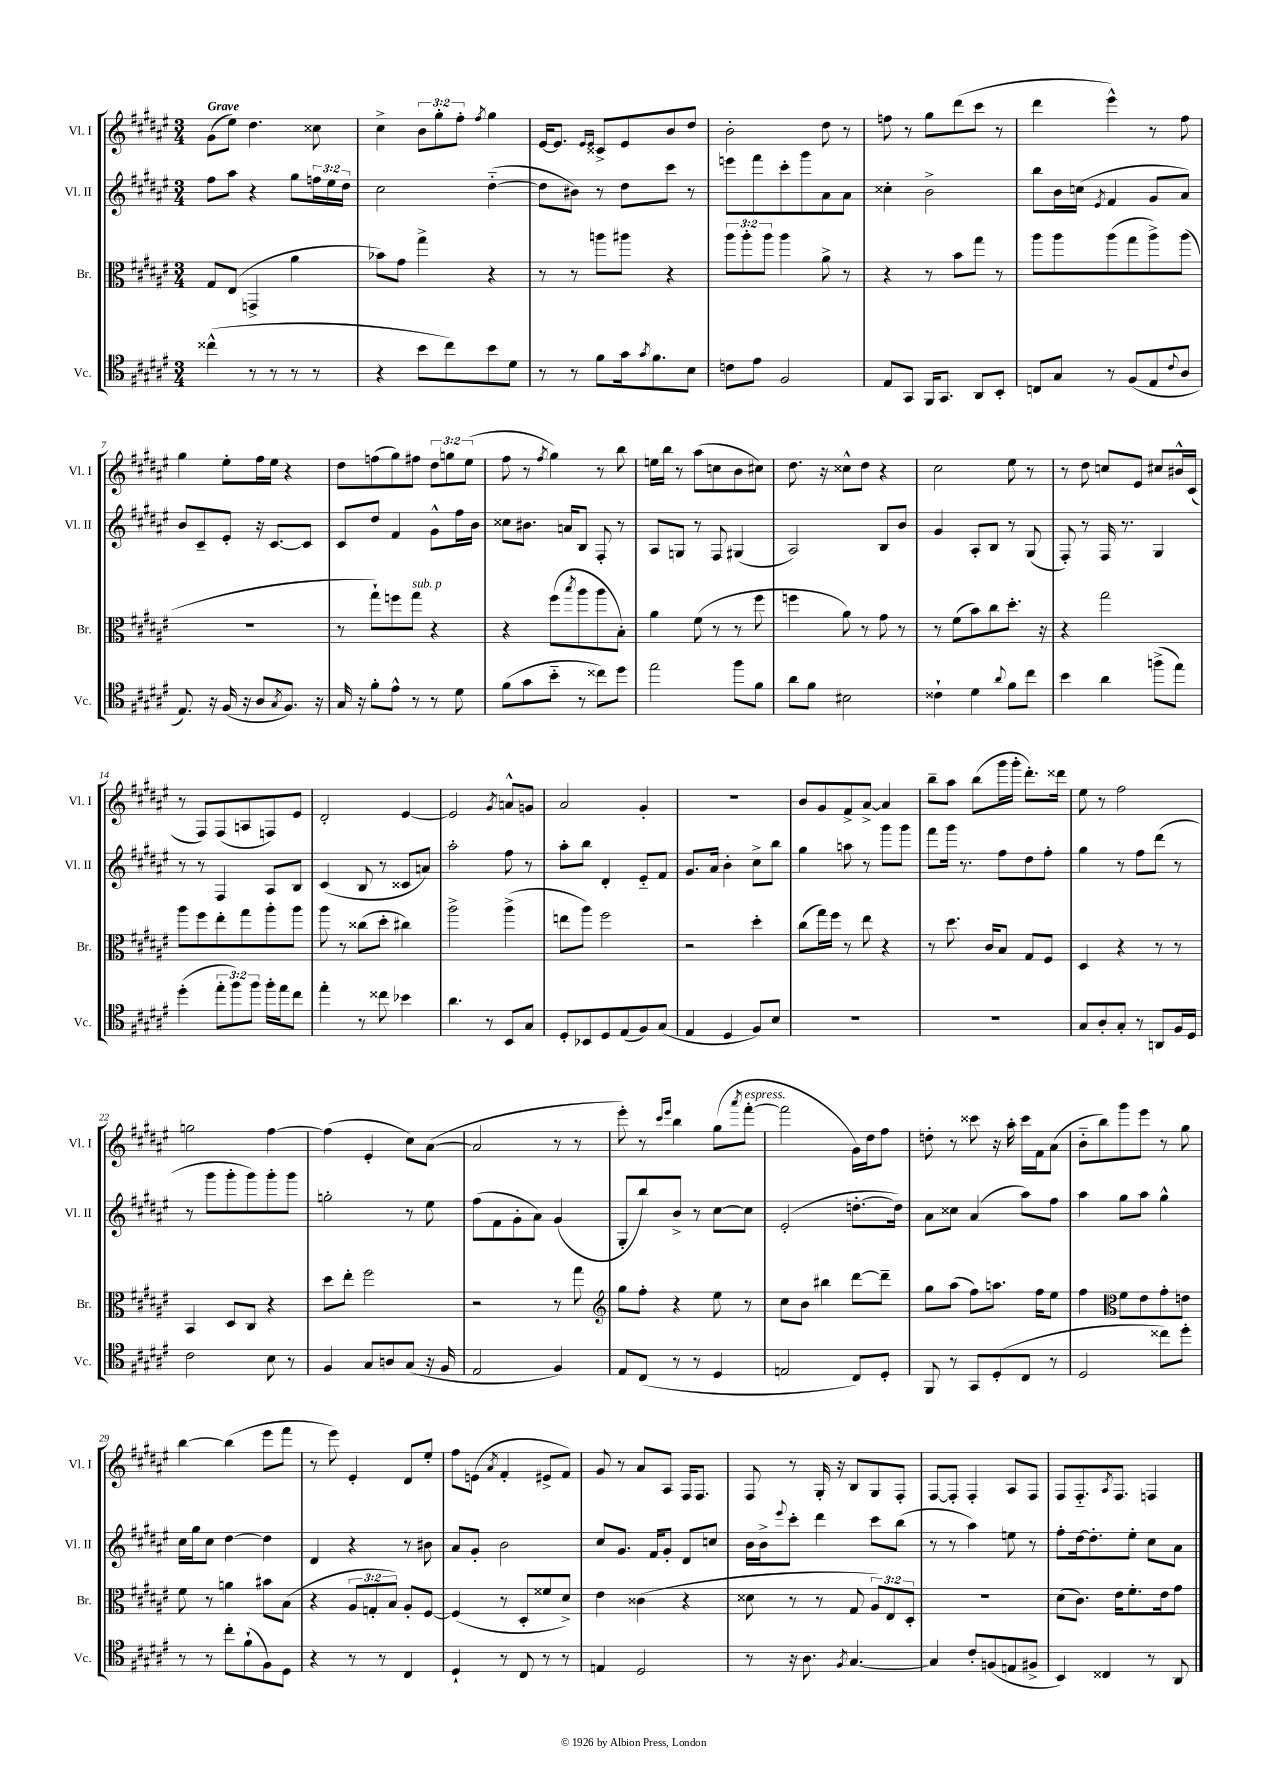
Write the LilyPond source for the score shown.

<<
\new StaffGroup <<
\new Staff = "s0" \with { instrumentName = "Vl. I" shortInstrumentName = "Vl. I" } {
    \clef treble \key fis \major \numericTimeSignature \time 3/4 \override Staff.TupletNumber.text = #tuplet-number::calc-fraction-text \tempo "Grave"
    gis'8( eis''8) dis''4. cisis''8 |
    cis''4-> \tuplet 3/2 { b'8 gis''8-. fis''8-. } \acciaccatura { fis''8 } gis''4 |
    eis'16~ eis'8. \grace { eis'16 eis'16 } cisis'8-> eis'8 b'8 dis''8 |
    b'2-. dis''8 r8 |
    f''8 r8 gis''8 dis'''8( cis'''8 r8 |
    dis'''4 eis'''4-^) r8 fis''8 |
    gis''4 eis''8-. fis''16 eis''16 r4 |
    dis''8 f''8( gis''8) fis''8 \tuplet 3/2 { dis''8 g''8 eis''8( } |
    fis''8 r8 \acciaccatura { fis''8 } gis''4) r8 b''8 |
    e''16 b''16 r8 ais''8( c''8 b'8 cis''8) |
    dis''8. r16 cisis''8-^ dis''8 r4 |
    cis''2 eis''8 r8 |
    r8 dis''8 c''8 eis'8 cis''8 bis'16-^ cis'16( |
    r8 fis8) fis8( a8 f8) eis'8 |
    dis'2-. eis'4~ |
    eis'2 \acciaccatura { gis'8 } a'8-^ g'8 |
    ais'2 gis'4-. |
    R2. |
    b'8 gis'8 fis'8-> ais'8~-> ais'4 |
    b''8-- ais''8 b''8( gis'''16 gis'''16-. dis'''8.-.) disis'''16 |
    eis''8 r8 fis''2 |
    g''2 fis''4~ |
    fis''4( eis'4-. cis''8) ais'8~( |
    ais'2 r8 r8 |
    eis'''8-.) r8 \grace { cis'''16 eis'''16 } b''4 gis''8( \acciaccatura { ais'''8 } fis'''8~-.^\markup { \italic "espress." } |
    fis'''2 gis'16) dis''16 fis''8 |
    d''8-. r8 cisis'''8 r16 ais''16-. cisis'''16 fis'16 ais'8( |
    b'8-_ b''8) gis'''8 eis'''8 r8 gis''8 |
    b''4~ b''4( eis'''8 fis'''8 |
    r8 eis'''8) eis'4-. dis'8 eis''8-. |
    fis''8 e'8( \acciaccatura { ais'8 } fis'4-. eis'8-> fis'8) |
    gis'8 r8 ais'8 ais8 fis16 fis8. |
    fis8 r8 gis16-. r16 b8 gis8 fis8-. |
    fis8~ fis8-. fis4-. ais8 fis8 |
    fis8 fis8.-_ \acciaccatura { ais8 } fis8. f4 \bar "|." |
}
\new Staff = "s1" \with { instrumentName = "Vl. II" shortInstrumentName = "Vl. II" } {
    \clef treble \key fis \major \numericTimeSignature \time 3/4 \override Staff.TupletNumber.text = #tuplet-number::calc-fraction-text
    fis''8 ais''8 r4 gis''8 \tuplet 3/2 { f''16 eis''16 dis''16 } |
    cis''2 dis''4~-_( |
    dis''8 bis'8) r8 dis''8 cis'''8 r8 |
    e'''8 fis'''8 cis'''8-. gis'''8 ais'8 ais'8 |
    cisis''4-. b'2-> |
    b''8 b'16 c''16( \acciaccatura { eis'8 } fis'4 gis'8 ais'8) |
    b'8 cis'8-- eis'8-. r16 cis'8.~ cis'8 |
    cis'8 dis''8 fis'4 gis'8-^ fis''16 b'16 |
    cisis''8 bis'8. a'16 b8 fis8-. r8 |
    ais8 g8 r8 fis8 gis4( |
    ais2) b8 b'8 |
    gis'4 ais8-. b8 r8 gis8( |
    fis8-.) r8 fis16 r8. gis4 |
    r8 r8 fis4 ais8 b8 |
    cis'4( b8 r8 cisis'8 a'8) |
    ais''2-. fis''8 r8 |
    ais''8-. b''8 dis'4-. eis'8-_ fis'8 |
    gis'8. ais'16 b'4-. cis''8-> b''8 |
    gis''4 a''8 r8 gis'''8 gis'''8 |
    fis'''8 gis'''16 r8. fis''8 dis''8 fis''8-. |
    gis''4 r8 fis''8 dis'''8( r8 |
    r8 gis'''8 gis'''8-. gis'''8) gis'''8-. gis'''8 |
    g''2-. r8 eis''8 |
    fis''8( fis'8 gis'8-. ais'8) gis'4( |
    gis8-. b''8) b'8-> r8 cis''8~ cis''8 |
    eis'2-.( d''8.~-. d''16) |
    ais'8 cisis''8 ais'4( ais''8) fis''8 |
    ais''4 gis''8 ais''8 gis''4-^ |
    cis''16 gis''16 cis''8 dis''4~ dis''4 |
    dis'4 r4 r8 bis'8 |
    ais'8 gis'8-. b'2 |
    cis''8 gis'8. fis'16 gis'8-. dis'8 c''8 |
    b'16 b'16-> \appoggiatura { eis'''8 } cis'''8-. dis'''4 cis'''8 b''8( |
    r8 r8 ais''4) e''8 r8 |
    fis''8-. dis''16~ dis''8.-. eis''8-. cis''8 ais'8 \bar "|." |
}
\new Staff = "s2" \with { instrumentName = "Br." shortInstrumentName = "Br." } {
    \clef alto \key fis \major \numericTimeSignature \time 3/4 \override Staff.TupletNumber.text = #tuplet-number::calc-fraction-text
    gis8 eis8( g,4-> ais'4 |
    bes'8) gis'8 gis''4-> r4 |
    r8 r8 a''8 ais''8 r4 |
    \tuplet 3/2 { ais''8 ais''8-. ais''8 } ais''4 ais'8-> r8 |
    r4 r8 b'8 gis''8 r8 |
    ais''8 ais''8 ais''8( gis''8 ais''8->) ais''8( |
    R2. |
    r8 gis''8-!) f''8 gis''8^\markup { \italic "sub. p" } r4 |
    r4 fis''8( \acciaccatura { b''8 } ais''8 ais''8 b8-.) |
    ais'4 fis'8( r8 r8 fis''8 |
    f''4 ais'8) r8 gis'8 r8 |
    r8 fis'8( b'8) cis''8 dis''8.-. r16 |
    r4 gis''2 |
    ais''8 fis''8 eis''8-. gis''8 ais''8-. ais''8 |
    ais''8 r8 cisis''8( dis''8-. cis''4) |
    ais''2-> ais''4->( |
    e''8 ais''8) fis''2 |
    r2 dis''4-. |
    cis''8( gis''16) fis''16 r8 eis''8 r4 |
    r8 dis''8. cis'16 b8 gis8 fis8 |
    dis4 r4 r8 r8 |
    b,4 dis8 cis8 r4 |
    dis''8 eis''8-. fis''2 |
    r2 r8 gis''8 |
    \clef treble gis''8 fis''8-. r4 eis''8 r8 |
    cis''8 b'8 bis''4 dis'''8~ dis'''8-- |
    gis''8 ais''8( fis''8) a''8. fis''16 eis''8 |
    fis''4 \clef alto fis'8 eis'8 gis'8-. e'8 |
    fis'8 r8 a'4 bis'8 b8( |
    r4 \tuplet 3/2 { ais8 g8-. b8) } ais8-. fis8~ |
    fis4( r8 dis8-. fisis'8 dis'8->) |
    eis'4 cisis'4( r4 |
    disis'8 r8 r8 gis8 \tuplet 3/2 { ais8) eis8 dis8-. } |
    R2. |
    dis'8( cis'8.) eis'16 fis'8.-. eis'16 gis'8 \bar "|." |
}
\new Staff = "s3" \with { instrumentName = "Vc." shortInstrumentName = "Vc." } {
    \clef tenor \key fis \major \numericTimeSignature \time 3/4 \override Staff.TupletNumber.text = #tuplet-number::calc-fraction-text
    cisis''4-^( r8 r8 r8 r8 |
    r4 b'8 cis''8) b'8 dis'8 |
    r8 r8 fis'8 gis'16 \acciaccatura { gis'8 } fis'8. b8 |
    c'8 eis'8 fis2 |
    eis8 gis,8 fis,16 gis,8. ais,8 b,8-. |
    c8 gis8 r8 fis8( eis8 \appoggiatura { cis'8 } ais8 |
    eis8.) r16 fis16( r16 ais8 \acciaccatura { gis8 } fis8.) r16 |
    gis16 r16 fis'8-. eis'8-^ r8 r8 dis'8 |
    fis'8( gis'8 b'8-_ r8 cisis''8) dis''8 |
    eis''2 fis''8 fis'8 |
    ais'8 fis'8 bis2 |
    cisis'4-! dis'4 \appoggiatura { ais'8 } fis'8 cis''8 |
    b'4 ais'4 f''8->( eis''8) |
    dis''4-.( \tuplet 3/2 { eis''8-. fis''8) fis''8 } fis''16-. eis''16 cis''8 |
    eis''4-. r8 cisis''8 bes'4 |
    ais'4. r8 b,8 gis8 |
    dis8-. bes,8 dis8 eis8( fis8) gis8( |
    eis4 dis4 fis8) b8 |
    R2. |
    R2. |
    gis8 ais8-. gis8-. r8 a,8 fis16 dis16 |
    cis'2 b8 r8 |
    fis4 gis8 a8 gis8( r16 fis16 |
    eis2 fis4) |
    eis8 cis8( r8 r8 dis4 |
    e2 cis8) dis8-. |
    fis,8 r8 gis,8 dis8-.( cis8 r8 |
    dis2 cisis''8) dis''8-. |
    r8 r8 cis''8-. fis'8-!( fis8) dis8 |
    r4 r8 r8 cis4 |
    dis4-! r8 cis8 r8 r8 |
    e4 dis2 |
    r8 r16 ais8. \acciaccatura { fis8 } gis4.~ |
    gis4 cis'8-. f8( e8 fis8-> |
    b,4) cisis4 r8 ais,8 \bar "|." |
}
>>
>>
